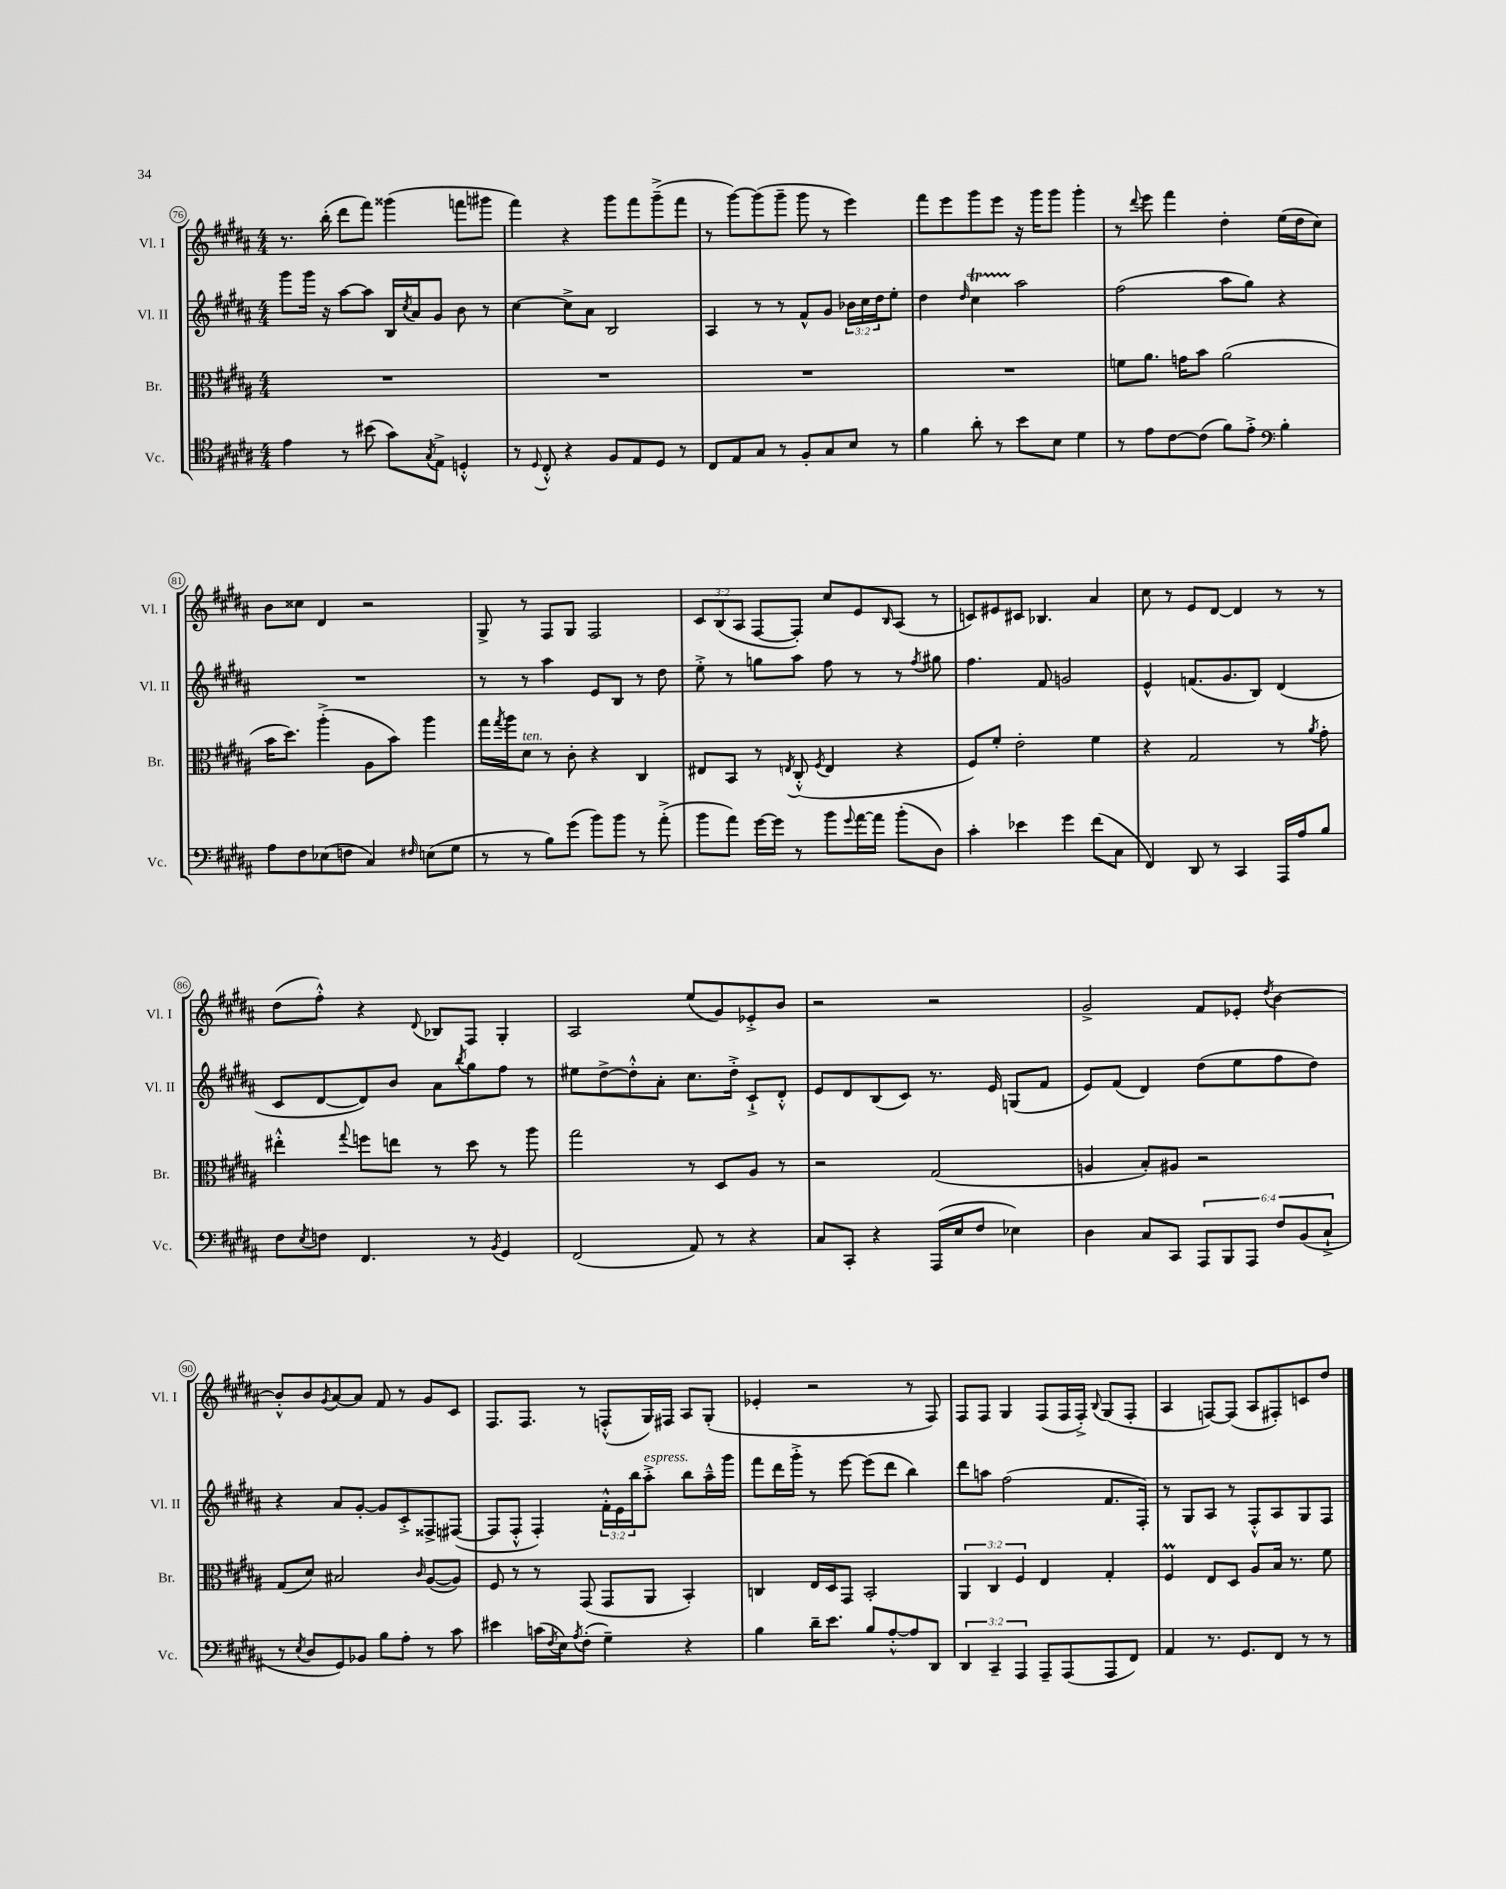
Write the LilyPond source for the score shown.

<<
\new StaffGroup <<
\new Staff = "s0" \with { instrumentName = "Vl. I" shortInstrumentName = "Vl. I" } {
    \clef treble \key b \major \numericTimeSignature \time 4/4 \override Staff.TupletNumber.text = #tuplet-number::calc-fraction-text
    r8. b''16-.( dis'''8 fis'''8) gisis'''4( f'''8 gis'''8 |
    fis'''4) r4 gis'''8 fis'''8 gis'''8--->( fis'''8 |
    r8 gis'''8~) gis'''8( gis'''8-- gis'''8 r8 e'''4) |
    fis'''8 e'''8 gis'''8 e'''8 r16 gis'''16 gis'''8 gis'''4-. |
    r8 \appoggiatura { dis'''8 } e'''8 fis'''4 dis''4-. e''16( dis''16 cis''8) |
    b'8 cisis''8 dis'4 r2 |
    gis8-> r8 fis8 gis8 fis2 |
    \tuplet 3/2 { cis'8 b8( ais8 } fis8~ fis8-.) cis''8 e'8 \grace { b16 } ais8( r8 |
    c'8) eis'8 cis'8 bes4. ais'4 |
    cis''8 r8 e'8 dis'8~ dis'4 r8 r8 |
    dis''8( fis''8-.-^) r4 \appoggiatura { dis'8 } bes8 fis8 gis4-. |
    ais2 e''8( gis'8) ees'8-.-> b'8 |
    r2 r2 |
    gis'2-> fis'8 ees'8-. \acciaccatura { dis''8 } b'4~ |
    b'8-.-^ b'8 \acciaccatura { gis'8 } ais'8~ ais'8 fis'8 r8 gis'8 cis'8 |
    fis8. fis8. r8 f8-.-^( gis16) fis16 ais8 gis8-.( |
    ees'4-. r2 r8 fis8) |
    fis8 fis8 gis4 fis8( fis16 fis16-.->) \appoggiatura { b8 } gis8( fis8-. |
    ais4 f8~) f8( ais8 fis8-.) c'8 dis''8 \bar "|." |
}
\new Staff = "s1" \with { instrumentName = "Vl. II" shortInstrumentName = "Vl. II" } {
    \clef treble \key b \major \numericTimeSignature \time 4/4 \override Staff.TupletNumber.text = #tuplet-number::calc-fraction-text
    gis'''8 gis'''16 r16 ais''8~ ais''8 b16 \acciaccatura { cis''8 } ais'16 gis'8 b'8 r8 |
    cis''4~ cis''8-> ais'8 b2 |
    ais4 r8 r8 fis'8-^ gis'8 \tuplet 3/2 { bes'16 cis''16 dis''16 } e''8-. |
    dis''4 \grace { dis''16 } cis''4\startTrillSpan ais''2\stopTrillSpan |
    fis''2( ais''8 gis''8) r4 |
    R1 |
    r8 r8 ais''4 e'8 b8 r8 dis''8 |
    e''8-.-> r8 g''8 ais''8 fis''8 r8 r8 \acciaccatura { fis''8 } gis''8 |
    fis''4. fis'8 g'2 |
    e'4-^ f'8.( gis'8. b8) dis'4( |
    cis'8 dis'8~ dis'8) b'8 ais'8 \acciaccatura { b''8 } gis''8 fis''8 r8 |
    eis''8 dis''8~-> dis''8-.-^ ais'8-. cis''8. dis''16-.-> cis'8-!-> dis'8-.-^ |
    e'8 dis'8 b8( cis'8) r8. e'16 g8( fis'8 |
    e'8) fis'8( dis'4) dis''8( e''8 fis''8 dis''8) |
    r4 ais'8 gis'8~-. gis'8 cis'8-.-> fisis8-> fis8~( |
    fis8 fis8-.-^ fis4-.) \tuplet 3/2 { fis'16-.-^ e'16 b''16 } ais''8-.->^\markup { \italic "espress." } b''8 ais''16---^ gis'''16 |
    fis'''8 dis'''16 gis'''16-.-> r8 e'''8~ e'''8( dis'''8 b''4) |
    dis'''8 a''8 fis''2( fis'8. fis16-.) |
    r8 gis8 ais8 r8 fis8-.-^ ais8 gis8 fis8 \bar "|." |
}
\new Staff = "s2" \with { instrumentName = "Br." shortInstrumentName = "Br." } {
    \clef alto \key b \major \numericTimeSignature \time 4/4 \override Staff.TupletNumber.text = #tuplet-number::calc-fraction-text
    R1 |
    R1 |
    R1 |
    R1 |
    f'8 ais'8. g'16 b'8 ais'2( |
    b'16 dis''8.) ais''4-.->( ais8 b'8) ais''4 |
    gis''16 \acciaccatura { gis''8 } ais''16 dis'8^\markup { \italic "ten." } r8 cis'8-. r4 cis4 |
    eis8 b,8 r8 \acciaccatura { e8 } cis8-.-^( \acciaccatura { fis8 } e4 r4 |
    fis8) fis'8-. e'2-. fis'4 |
    r4 gis2 r8 \acciaccatura { ais'8 } gis'8-. |
    eis''4-.-^ \appoggiatura { gis''8 } f''8 e''8 r8 dis''8 r8 ais''8 |
    gis''2 r8 dis8 ais8 r8 |
    r2 gis2( |
    a4 b8-.) ais8 r2 |
    gis8( dis'8) bis2 \grace { cis'16 } ais8~( ais8) |
    fis8 r8 r8 gis,8( gis,8 ais,8 b,4-.) |
    c4 e16 dis16 gis,8 b,2-. |
    \tuplet 3/2 { ais,4 cis4 fis4 } e4 gis4-. |
    fis4\prall e8 dis8 ais8 b16 r8. fis'8 \bar "|." |
}
\new Staff = "s3" \with { instrumentName = "Vc." shortInstrumentName = "Vc." } {
    \clef tenor \key b \major \numericTimeSignature \time 4/4 \override Staff.TupletNumber.text = #tuplet-number::calc-fraction-text
    e'4 r8 bis'8( gis'8) \acciaccatura { gis8 } e8-> d4-.-^ |
    r8 \appoggiatura { dis8 } cis8-.-^ r4 fis8 e8 dis8 r8 |
    cis8 e8 gis8 r8 fis8-. gis8 b8 r8 |
    fis'4 ais'8-. r8 b'8 b8 dis'4 |
    r8 e'8 cis'8~ cis'8( fis'8) e'8-.-> \clef bass b4-. |
    ais8 fis8 ees8( f8 cis4) \grace { fis16 } e8( gis8 |
    r8 r8 b8) gis'8( b'8) b'8 r8 ais'8-.->( |
    b'8 ais'8) gis'16~ gis'16 r8 b'8 \appoggiatura { gis'8 } ais'16~ ais'16 b'8-.( dis8) |
    cis'4-. ees'4 gis'4 fis'8( cis8 |
    fis,4) dis,8 r8 cis,4 ais,,16 ais16 b8 |
    fis8 \acciaccatura { e8 } f8 fis,4. r8 \acciaccatura { b,8 } gis,4 |
    fis,2( ais,8) r8 r4 |
    cis8 cis,8-. r4 ais,,16( e16 fis8 ees4) |
    dis4 cis8 cis,8 \tuplet 6/4 { ais,,8 b,,8 ais,,8 fis8 b,8( cis8-!-> } |
    r8 \acciaccatura { e8 } dis8 gis,8) bes,8 b8 ais8-. r8 cis'8 |
    eis'4 c'16( \acciaccatura { fis8 } e16) \acciaccatura { ais8 } fis8-.( gis4--) r4 |
    b4 dis'16-- e'8. b8 ais8~-.-^ ais8 dis,8 |
    \tuplet 3/2 { dis,4 cis,4-- ais,,4 } ais,,8-- ais,,8( ais,,8 fis,8) |
    ais,4 r8. gis,8. fis,8 r8 r8 \bar "|." |
}
>>
>>
\layout { \context { \Score currentBarNumber = #76 \override BarNumber.stencil = #(make-stencil-circler 0.1 0.3 ly:text-interface::print) } }
